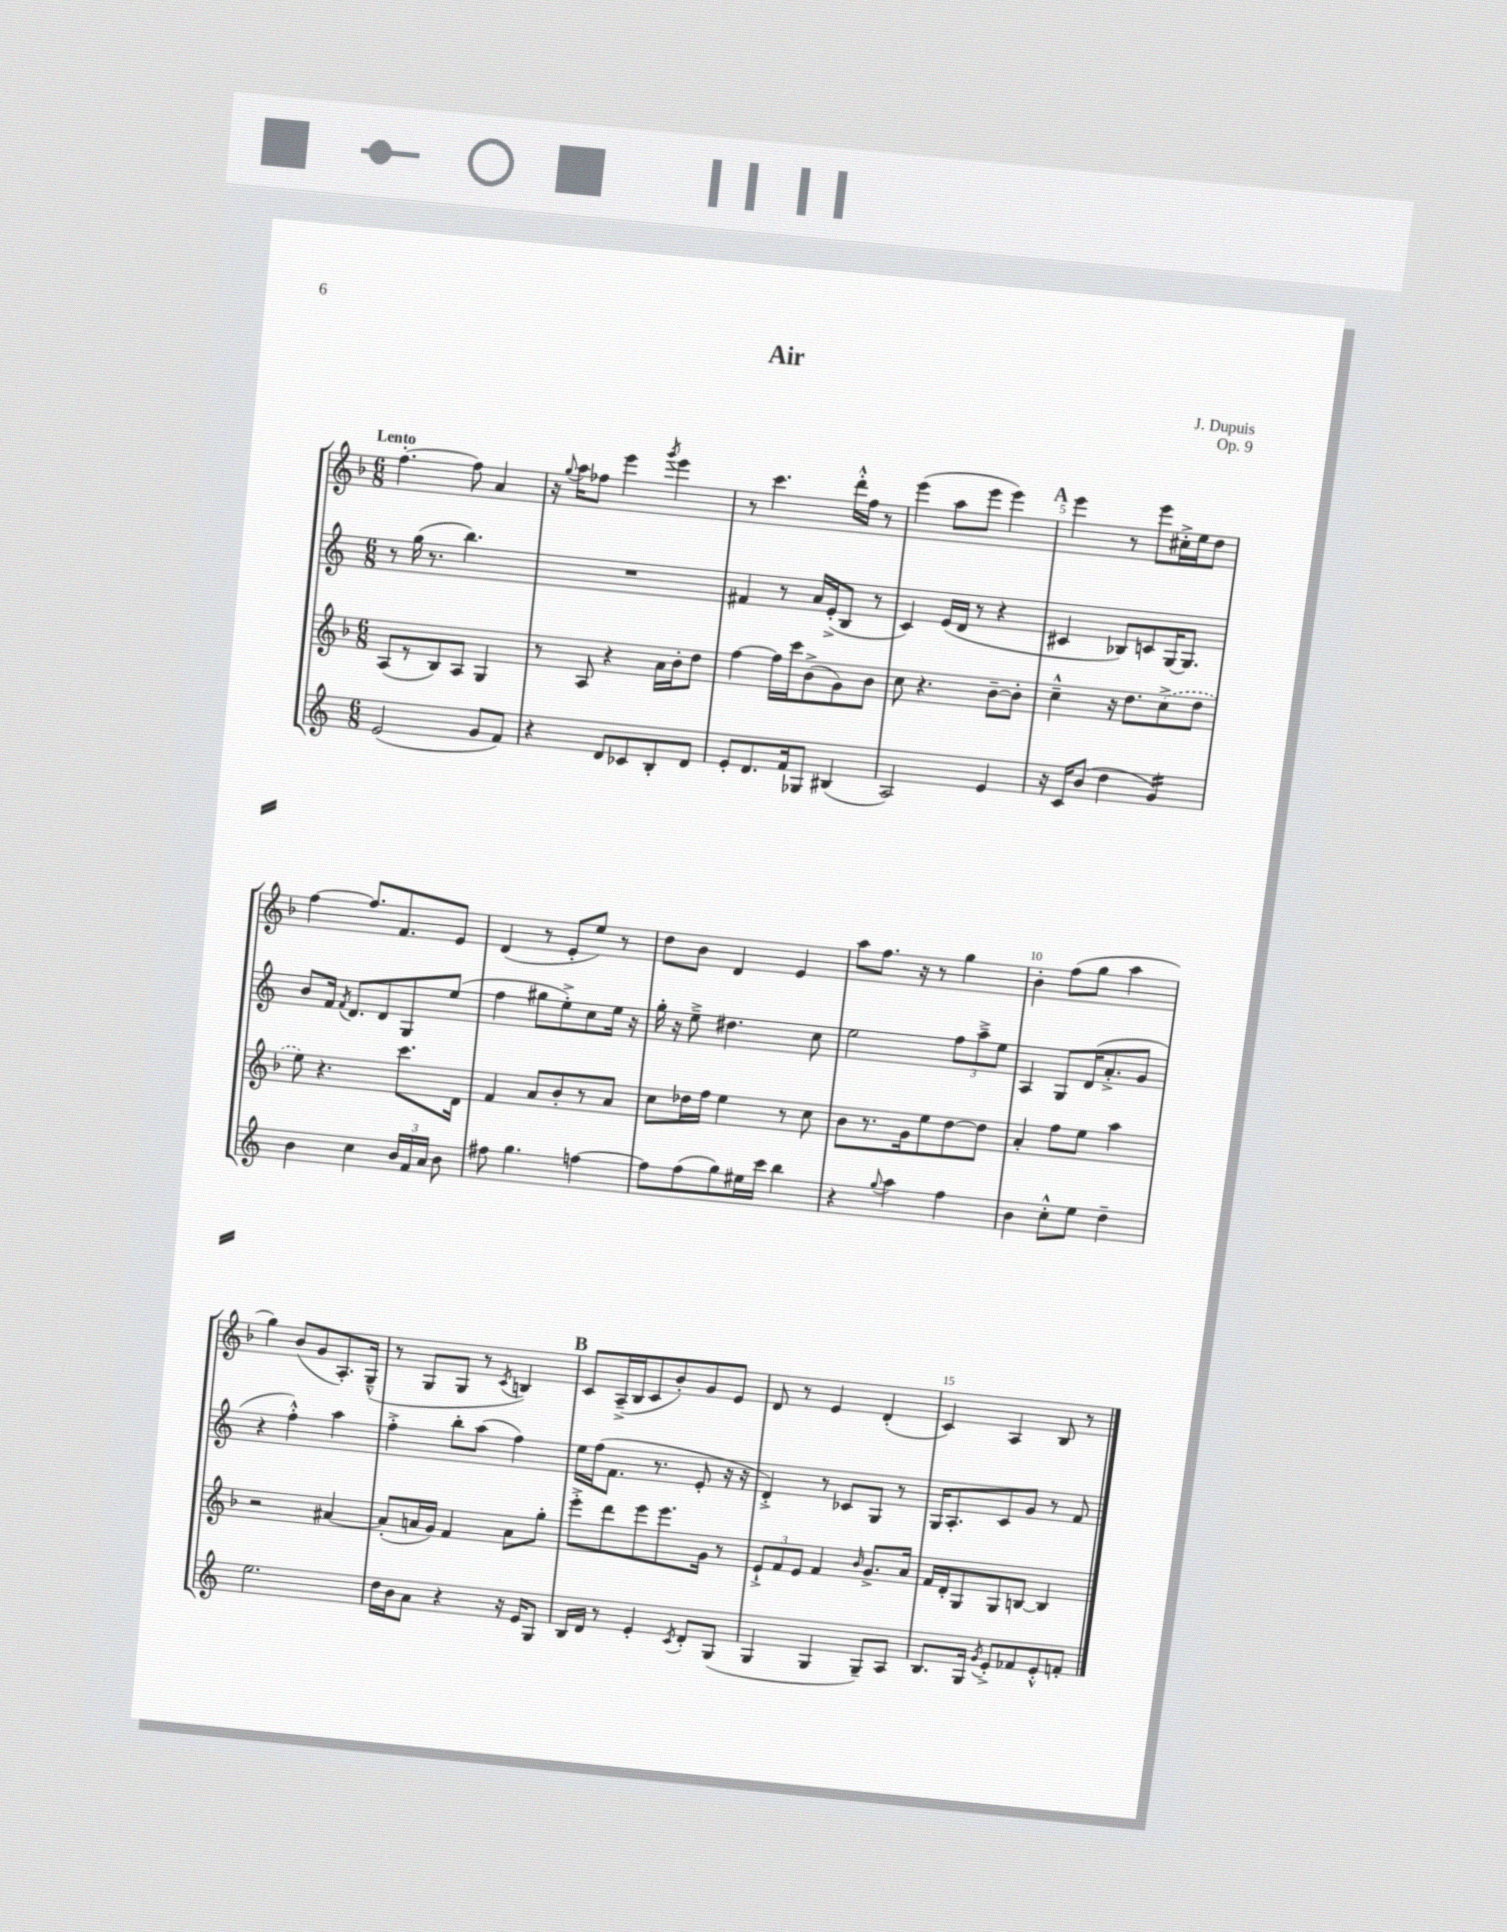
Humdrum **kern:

**kern	**kern	**kern	**kern
*staff4	*staff3	*staff2	*staff1
*clefG2	*clefG2	*clefG2	*clefG2
*k[]	*k[b-]	*k[]	*k[b-]
*M6/8	*M6/8	*M6/8	*M6/8
(2e	(8A	8r	[4.ff'
.	8r	(16gg	.
.	.	8.r	.
.	8B-)	.	.
.	8A	4.bb)	8ff]
8g	4G	.	4a
8f)	.	.	.
=	=	=	=
4r	8r	2.r	16r
.	.	.	8qqgg
.	.	.	16aa
.	8A	.	8ff-
8d	4r	.	4eee
8c-	.	.	.
.	.	.	8qggg
8B'	16a	.	4eee
.	16b-'	.	.
8d	8dd	.	.
=	=	=	=
8e'	[4ff	4f#	8r
8.d	.	.	4.ccc
.	16ff]	8r	.
16f	16ccc	.	.
8G-	(8b-^	16a	.
.	.	(16e'^	.
(4B#	8g)	8B	16ddd'^^
.	.	.	16ff
.	8b-	8r	8r
=	=	=	=
2A)	8cc	4c)	(4eee
.	4.r	.	.
.	.	(16e	8aa
.	.	16d	.
.	.	8r	8eee
4e	[8b-~	4r	4eee)
.	8b-']	.	.
=	=	=	=
16r	4cc~^^	4c#	4eee
16c	.	.	.
(8b	.	.	.
4dd	16r	8B-)	8r
.	8.dd	.	.
.	.	8c	8eee
4g)	(8cc^	[16G	16cc#'^
.	.	8.G]	16ee
.	8dd	.	8dd
=	=	=	=
4b	8ee)	8b	[4ff
.	4.r	16f	.
.	.	8qf	.
.	.	8.d	.
4cc	.	.	8.ff]
.	.	8d	.
.	.	.	8.f
24b	8.ccc	8G	.
24f	.	.	.
24a	.	.	.
8b	.	(8ee	8e
.	16d	.	.
=	=	=	=
8ff#	4f	4ff	(4d
4.gg	.	.	.
.	8a	8gg#	8r
.	8b-'	8ee'^)	8e'
[4ff	8r	8cc	8ee)
.	8a	16ee	8r
.	.	16r	.
=	=	=	=
8ff]	8cc	16gg'	8dd
.	.	16r	.
(8ff	16dd-	8ee~^	8b-
.	16ff	.	.
8gg)	4ee	4.dd#	4d
16ee#	.	.	.
16ccc	.	.	.
4bb	8r	.	4e
.	8cc	8cc	.
=	=	=	=
4r	8b-	2ee	8aa
.	8.r	.	8.ff
8qqgg	.	.	.
4aa	.	.	.
.	16g	.	16r
.	8ee	.	8r
4ff	[8dd	12ff	4gg
.	.	12aa~^	.
.	8dd]	.	.
.	.	12ee	.
=	=	=	=
4b	4a'	4A	4b-'
8cc'^^	8ff	8G	(8ff
8ee	8ee	(16d	8gg
.	.	8.a'^	.
4dd~	4aa	.	4aa
.	.	8g	.
=	=	=	=
2.ee	2r	4r	4gg)
.	.	4ff'^^)	(8b-
.	.	.	8g
.	[4a#	4aa	8.A')
.	.	.	(16G~^^
=	=	=	=
16dd	(8a#']	4ff'^	8r
16b	.	.	.
8a	16a	.	8G
.	16g)	.	.
4r	4f	8bb'	8G
.	.	(8aa	8r
.	.	.	8qc
16r	8a	4ff)	4B)
16e	.	.	.
8G	8gg'	.	.
=	=	=	=
16B	8eee'^	16ee	8c
16d	.	(16ff	.
8r	8ddd	8.f	(16A~^
.	.	.	16B-
4e'	8eee	.	8c
.	.	8.r	.
.	8.eee	.	8b-')
8qc	.	.	.
8d'	.	8e'	8g
.	16g	.	.
(8G	8r	16r	8e
.	.	16r	.
=	=	=	=
4G	12e`^	4d'^)	8d
.	12f	.	.
.	.	.	8r
.	12e	.	.
4G	4f	8r	4e
.	.	8c-	.
.	16qqb-	.	.
8G~)	8.g^	8G	(4d'
8A	.	8r	.
.	16a	.	.
=	=	=	=
8.B	16f	16G	4c)
.	16d'	8.A'	.
.	8G	.	.
16G	.	.	.
8qg	.	.	.
8e'^	8G	8c	4A
8f-	[8B	8g	.
8e'^^	4B]	8r	8B-
8f'	.	8f	8r
==	==	==	==
*-	*-	*-	*-
